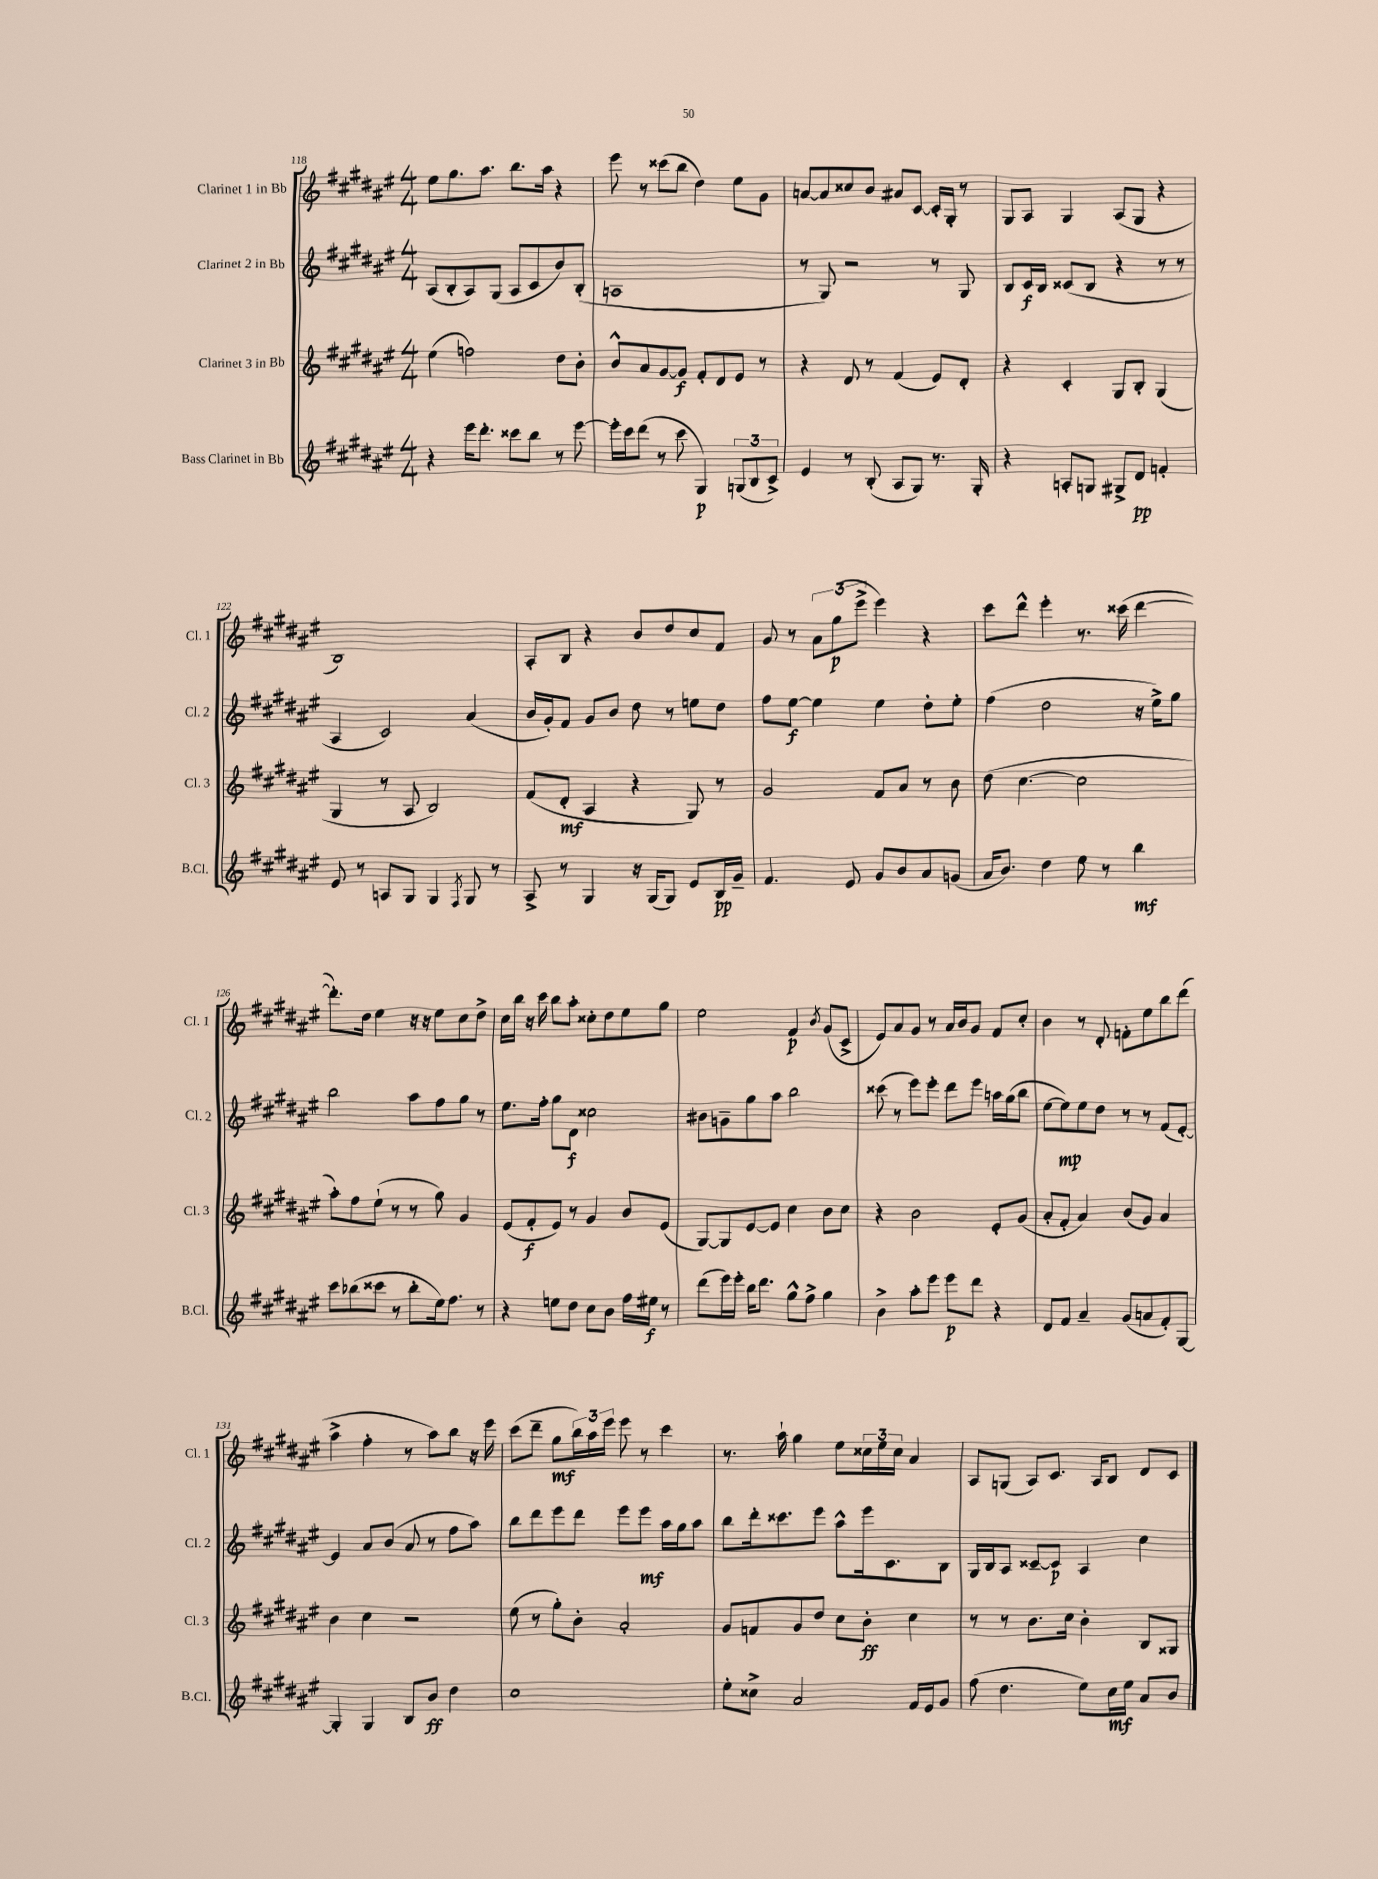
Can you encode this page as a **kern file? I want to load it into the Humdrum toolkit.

**kern	**kern	**kern	**kern
*staff4	*staff3	*staff2	*staff1
*clefG2	*clefG2	*clefG2	*clefG2
*k[f#c#g#d#a#e#]	*k[f#c#g#d#a#e#]	*k[f#c#g#d#a#e#]	*k[f#c#g#d#a#e#]
*M4/4	*M4/4	*M4/4	*M4/4
4r	(4ee#	(8A#	8ee#
.	.	8B'	8.gg#
16eee#	2ff)	8A#)	.
8.ddd#'	.	.	8.aa#
.	.	(8G#	.
8ccc##	.	8A#	8.bb
8bb	.	8c#	.
.	.	.	16aa#
8r	8dd#	8b)	4r
[8eee#	8b'	(8B'	.
=	=	=	=
16eee#']	8b^^	1A	8eee#
16ccc#	.	.	.
(8ddd#	8a#	.	8r
8r	[8g#	.	(8ccc##
8ccc#	8g#]	.	8bb
4G#)	8f#'	.	4dd#)
.	8d#	.	.
(12G	8e#	.	8ee#
12B	.	.	.
.	8r	.	8g#
12c#^)	.	.	.
=	=	=	=
4e#	4r	8r	[8a
.	.	8G#)	8a]
8r	8d#	2r	8cc##
(8B'	8r	.	8b
8A#	(4f#	.	8a#
8G#)	.	.	[8c#
8.r	8e#)	8r	16c#']
.	.	.	16G#'
.	8d#'	8G#	8r
16G#'	.	.	.
=	=	=	=
4r	4r	8B	8G#
.	.	16c#	8A#
.	.	16B	.
8A'	4c#'	(8c##	4G#
8G	.	8B	.
8G#^	8G#	4r	(8A#
8d#	8B'	.	8G#
4f'	(4G#	8r	4r
.	.	8r	.
=	=	=	=
8e#	4G#	4A#	1B)
8r	.	.	.
8A	8r	2c#)	.
8G#	8A#	.	.
4G#	2B)	.	.
8qF#	.	.	.
8G#	.	(4a#	.
8r	.	.	.
=	=	=	=
8A#^	(8f#	16b	8A#'
.	.	16g#')	.
8r	8d#'	8f#	8B
4G#	4A#	8g#	4r
.	.	8b	.
16r	4r	8dd#	8b
(16G#	.	.	.
8G#)	.	8r	8dd#
8e#	8G#)	8ee	8cc#
16B	8r	8dd#	8f#
16g#~	.	.	.
=	=	=	=
4.f#	2g#	8ff#	8g#
.	.	[8ee#	8r
.	.	4ee#]	12a#
.	.	.	(12gg#
8e#	.	.	.
.	.	.	12eee#^
8g#	8f#	4ee#	4eee#)
8b	8a#	.	.
8a#	8r	8dd#'	4r
(8g	8b	8ee#'	.
=	=	=	=
16a#	(8dd#	(4ff#	8ccc#
8.b)	.	.	.
.	[4.cc#	.	8ddd#^^
4dd#	.	2dd#	4eee#'
8ee#	2cc#]	.	8.r
8r	.	.	.
.	.	.	(16ccc##
4bb	.	16r	[4ddd#
.	.	16ee#^)	.
.	.	8gg#	.
=	=	=	=
8ccc#	8aa#')	2bb	8.ddd#'])
(8bb-	8ff#	.	.
.	.	.	16dd#
8ccc##	(8ee#`	.	4ee#
8r	8r	.	.
8bb-'	8r	8aa#	16r
.	.	.	16r
16ee#)	8gg#)	8ff#	8ee#
8.ff#	.	.	.
.	4g#	8gg#	8cc#
8r	.	8r	8dd#^
=	=	=	=
4r	(8e#	8.ee#	16cc#
.	.	.	16bb
.	8f#'	.	16r
.	.	16ff#'	16ccc#
8ee	8e#)	8gg#	8bb
8dd#	8r	8d#	8aa#'
8cc#	4g#	2cc##	8cc##'
8b	.	.	8dd#
16ff#	8b	.	8ee#
16ee#	.	.	.
8r	(8e#	.	8gg#
=	=	=	=
(8ddd#	[8G#)	8b#	2ee#
16eee#)	8G#]	8g~	.
16eee#'	.	.	.
16bb	[8e#	8gg#	.
8.ddd#	.	.	.
.	8e#]	8aa#	.
8gg#^^	4cc#	2bb	4f#
8ff#^	.	.	.
.	.	.	8qb
4gg#	8b	.	(8g#
.	8cc#	.	8c#^
=	=	=	=
4b^	4r	(8ccc##	8e#)
.	.	8r	8a#
8aa#'	2b	8eee#)	8g#
8eee#	.	8eee#'	8r
8eee#	.	8ddd#	16a#
.	.	.	16b
8ddd#	.	8eee#	8g#
4r	8e#'	16aa	8f#
.	.	(16gg#	.
.	(8g#	8bb	8cc#'
=	=	=	=
8d#	8a#'	[8ee#	4b
8f#	8f#'	8ee#])	.
4a#~	4a#)	8ee#	8r
.	.	8dd#	8d#'
(8g#	(8b	8r	8f'
8a	8g#)	8r	8ee#
8f#')	4a#	(8f#	8bb
[8G#	.	[8e#')	(8ddd#
=	=	=	=
4G#']	4b	4e#]	4aa#^
4G#	4cc#	8a#	4ff#'
.	.	(8b	.
8B	2r	8a#	8r
8b	.	8r	8aa#)
4dd#	.	8ff#	8bb
.	.	8aa#)	16r
.	.	.	16eee#
=	=	=	=
1cc#	(8ee#	8bb	(8ccc#
.	8r	8ddd#	8ddd#~
.	8gg#')	8eee#	8gg#
.	8b'	8ddd#	24bb)
.	.	.	24aa#
.	.	.	24eee#
.	2a#'	8eee#	8eee#
.	.	8eee#	8r
.	.	16aa#	4ccc#
.	.	16gg#	.
.	.	8aa#	.
=	=	=	=
8ee#'	8g#	8bb	8.r
8cc##^	8f	16ddd#'	.
.	.	8.ccc##	16aa#`
2a#	8g#	.	4gg#
.	8dd#	8eee#	.
.	8cc#	8aa#^^	8ee#
.	8b'	16eee#	24cc##
.	.	.	24ee#
.	.	8.c#	.
.	.	.	24cc##
16f#	4cc#	.	4a#
16e#	.	.	.
8g#	.	8B	.
=	=	=	=
(8ff#	8r	16G#	8A#
.	.	16B	.
4.dd#	8r	8A#	(8G
.	8.b	[8c##~	8A#)
.	.	8c##]	8.c#
.	16cc#	.	.
8ee#)	4b'	4A#	.
.	.	.	16A#
16cc#	.	.	8B
16ee#	.	.	.
8a#	8B	4cc#	8d#
8b	8G##	.	8c#
==	==	==	==
*-	*-	*-	*-
